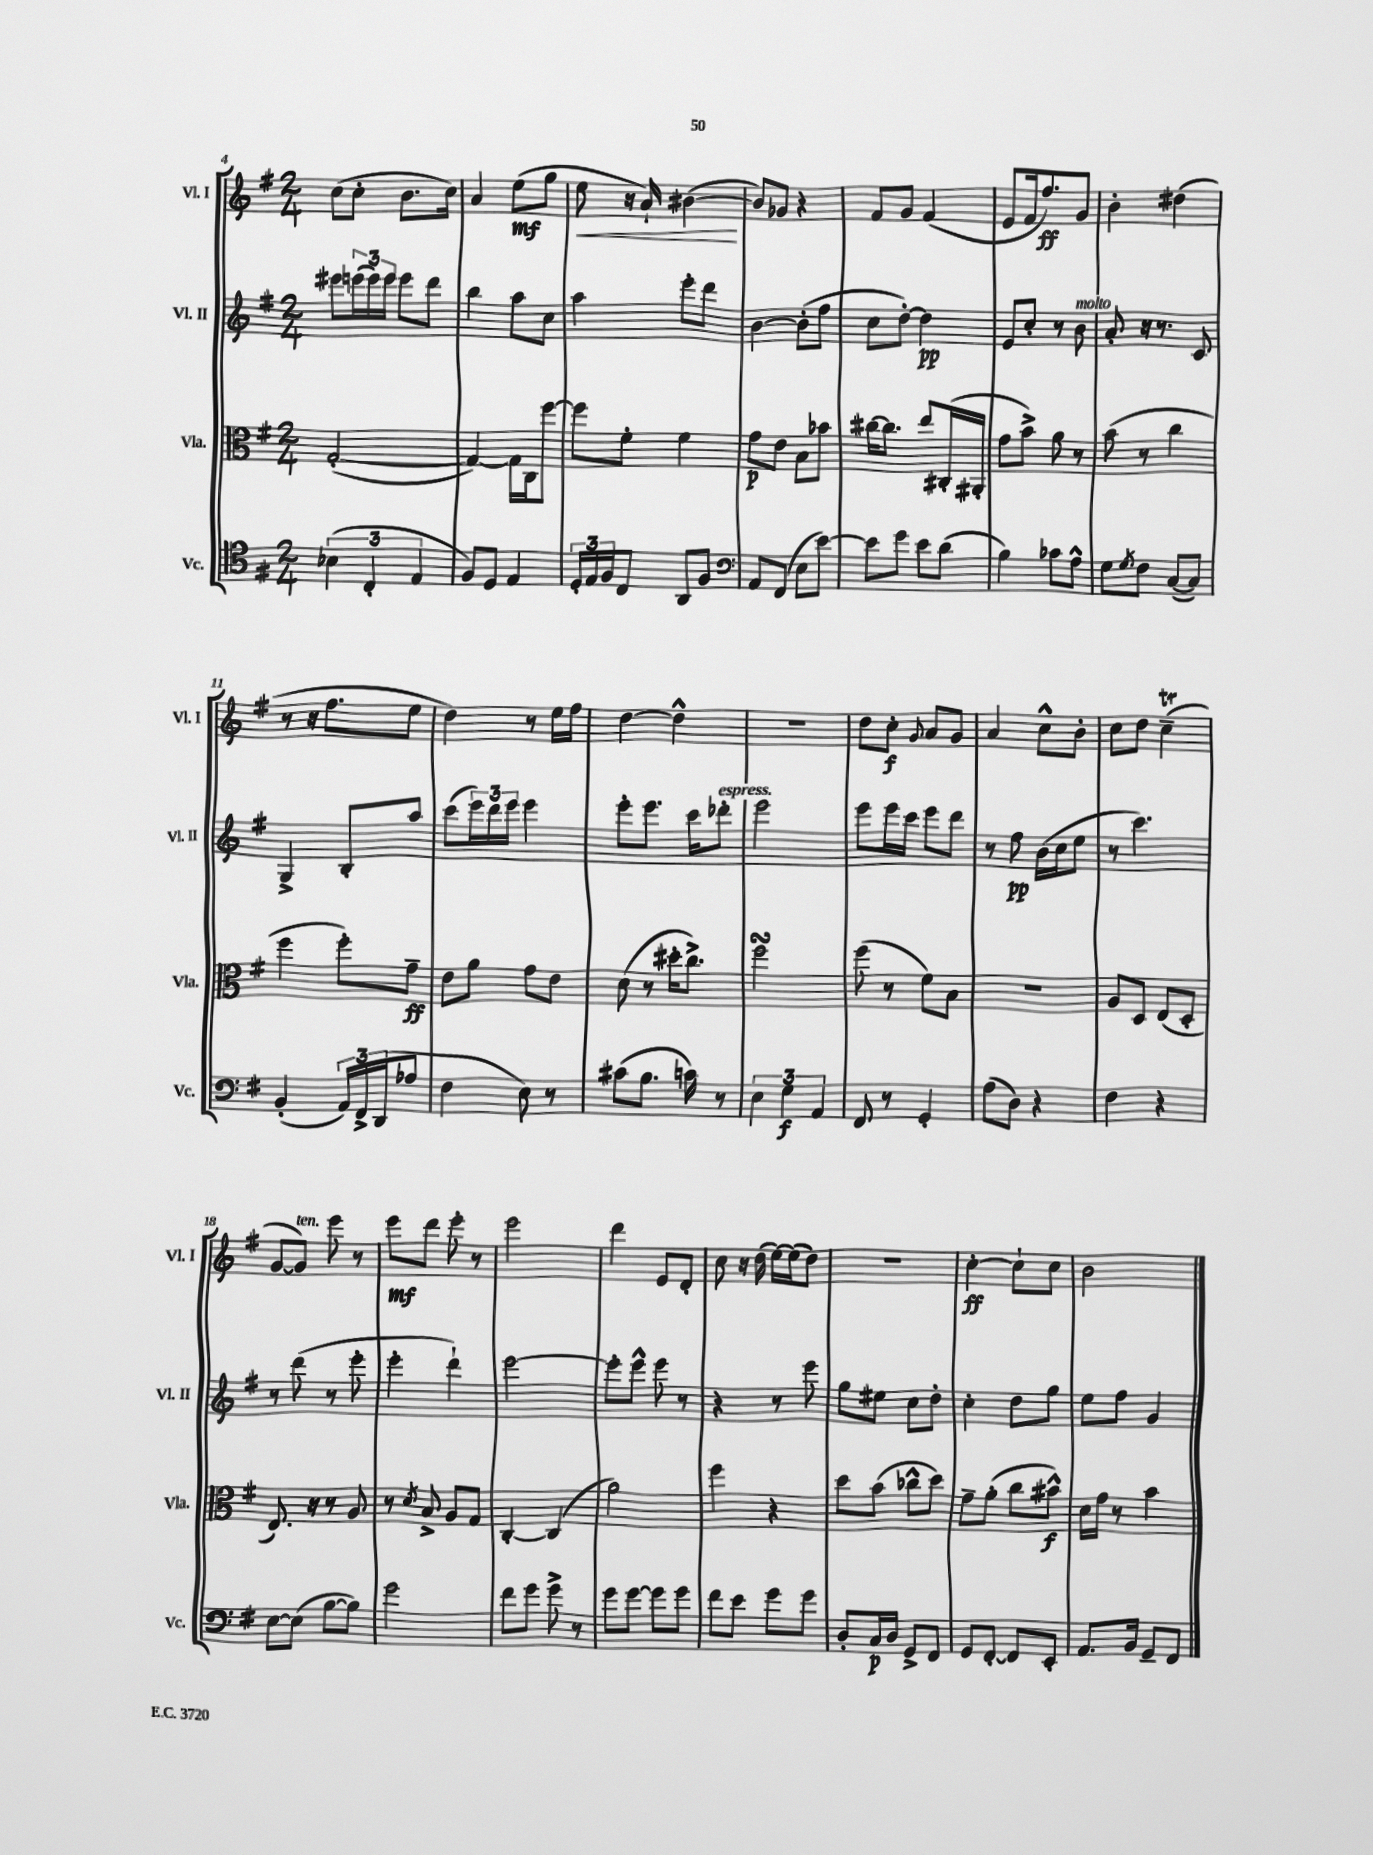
<<
\new StaffGroup <<
\new Staff = "s0" \with { instrumentName = "Vl. I" shortInstrumentName = "Vl. I" } {
    \clef treble \key g \major \numericTimeSignature \time 2/4
    c''8( c''8-. b'8. c''16) |
    a'4 e''8\mf( g''8 |
    e''8\< r16 a'16-!) bis'4~\!( |
    bis'8) ges'8 r4 |
    fis'8 g'8 fis'4( |
    e'8 fis'16 fis''8.\ff) g'8 |
    b'4-. dis''4( |
    r8 r16 fis''8. e''8 |
    d''4) r8 e''16 fis''16 |
    d''4~ d''4-^ |
    r2 |
    d''8 c''8-.\f \appoggiatura { g'8 } a'8 g'8 |
    a'4 c''8-^ b'8-. |
    c''8 d''8 c''4--\trill( |
    g'8~ g'8^\markup { \italic "ten." }) e'''8 r8 |
    e'''8\mf d'''8 e'''8-. r8 |
    e'''2 |
    d'''4 e'8 d'8-. |
    c''8 r16 d''16( e''16~) e''16( d''8) |
    r2 |
    c''4~-.\ff c''8-! c''8 |
    b'2 \bar "|." |
}
\new Staff = "s1" \with { instrumentName = "Vl. II" shortInstrumentName = "Vl. II" } {
    \clef treble \key g \major \numericTimeSignature \time 2/4
    eis'''8 \tuplet 3/2 { e'''16( e'''16) e'''16 } e'''8 d'''8 |
    b''4 a''8 c''8 |
    a''4 e'''8-. d'''8 |
    b'4~ b'8-.( fis''8 |
    c''8 d''8~-.) d''4\pp |
    e'8 c''8-. r8 b'8^\markup { \italic "molto" } |
    a'8-. r16 r8. c'8 |
    g4-> b8-. a''8 |
    c'''8( \tuplet 3/2 { e'''16) d'''16 e'''16 } e'''4 |
    e'''8-. e'''8. c'''16 des'''8-.^\markup { \italic "espress." } |
    e'''2 |
    e'''8 e'''16 c'''16 e'''8 d'''8 |
    r8 fis''8\pp b'16( c''16 e''8 |
    r8 c'''4.) |
    r8 d'''8( r8 e'''8-. |
    e'''4-. d'''4-!) |
    e'''2~ |
    e'''8-. e'''8-^ e'''8 r8 |
    r4 r8 e'''8 |
    g''8 eis''8 c''8 d''8-. |
    c''4-. d''8 g''8 |
    e''8 fis''8 g'4 \bar "|." |
}
\new Staff = "s2" \with { instrumentName = "Vla." shortInstrumentName = "Vla." } {
    \clef alto \key g \major \numericTimeSignature \time 2/4
    g2~-.( |
    g4~) g16 c16 fis''8~ |
    fis''8 fis'8-. fis'4 |
    g'8\p e'8 b8 bes'8 |
    cis''16~ cis''8. e''8 cis16-.( ais,16-. |
    g'8 b'8->) a'8 r8 |
    b'8( r8 c''4 |
    fis''4 fis''8-.) g'8--\ff |
    e'8 a'8 g'8 e'8 |
    d'8( r8 dis''16-. c''8.->) |
    fis''2\turn |
    fis''8( r8 fis'8) b8 |
    r2 |
    a8 d8 e8( d8-. |
    e8.) r16 r8 a8 |
    r8 \acciaccatura { d'8 } b8-> a8 g8 |
    c4~-. c4( |
    a'2) |
    fis''4 r4 |
    d''8 b'8( ces''8-^ d''8) |
    g'8-- a'8-.( c''8 bis'8-^\f) |
    d'16 g'16 r8 b'4 \bar "|." |
}
\new Staff = "s3" \with { instrumentName = "Vc." shortInstrumentName = "Vc." } {
    \clef tenor \key g \major \numericTimeSignature \time 2/4
    \tuplet 3/2 { bes4( c4-. e4 } |
    fis8) d8 e4 |
    \tuplet 3/2 { d16-. e16 fis16 } c8 a,8 fis8 |
    \clef bass a,8 fis,8( e8 e'8~) |
    e'8 g'8 e'8 d'8( |
    b4) ces'8 a8-^ |
    g8 \acciaccatura { g8 } fis8 c8~( c8) |
    b,4-.( \tuplet 3/2 { a,16) fis,16-> d,16( } aes8 |
    fis4 e8) r8 |
    cis'8( b8. c'16) r8 |
    \tuplet 3/2 { e4 g4\f a,4 } |
    fis,8 r8 g,4-. |
    a8( d8) r4 |
    fis4 r4 |
    e8~ e8( b8~ b8) |
    g'2 |
    fis'8 g'8 g'8-> r8 |
    g'8 g'8~ g'8 g'8 |
    fis'8 e'8 g'8 g'8 |
    d8-. c16\p d16 g,8-> fis,8 |
    g,8 fis,8~-. fis,8 e,8-. |
    a,8. b,16 g,8-- fis,8 \bar "|." |
}
>>
>>
\layout { \context { \Score currentBarNumber = #4 } }
